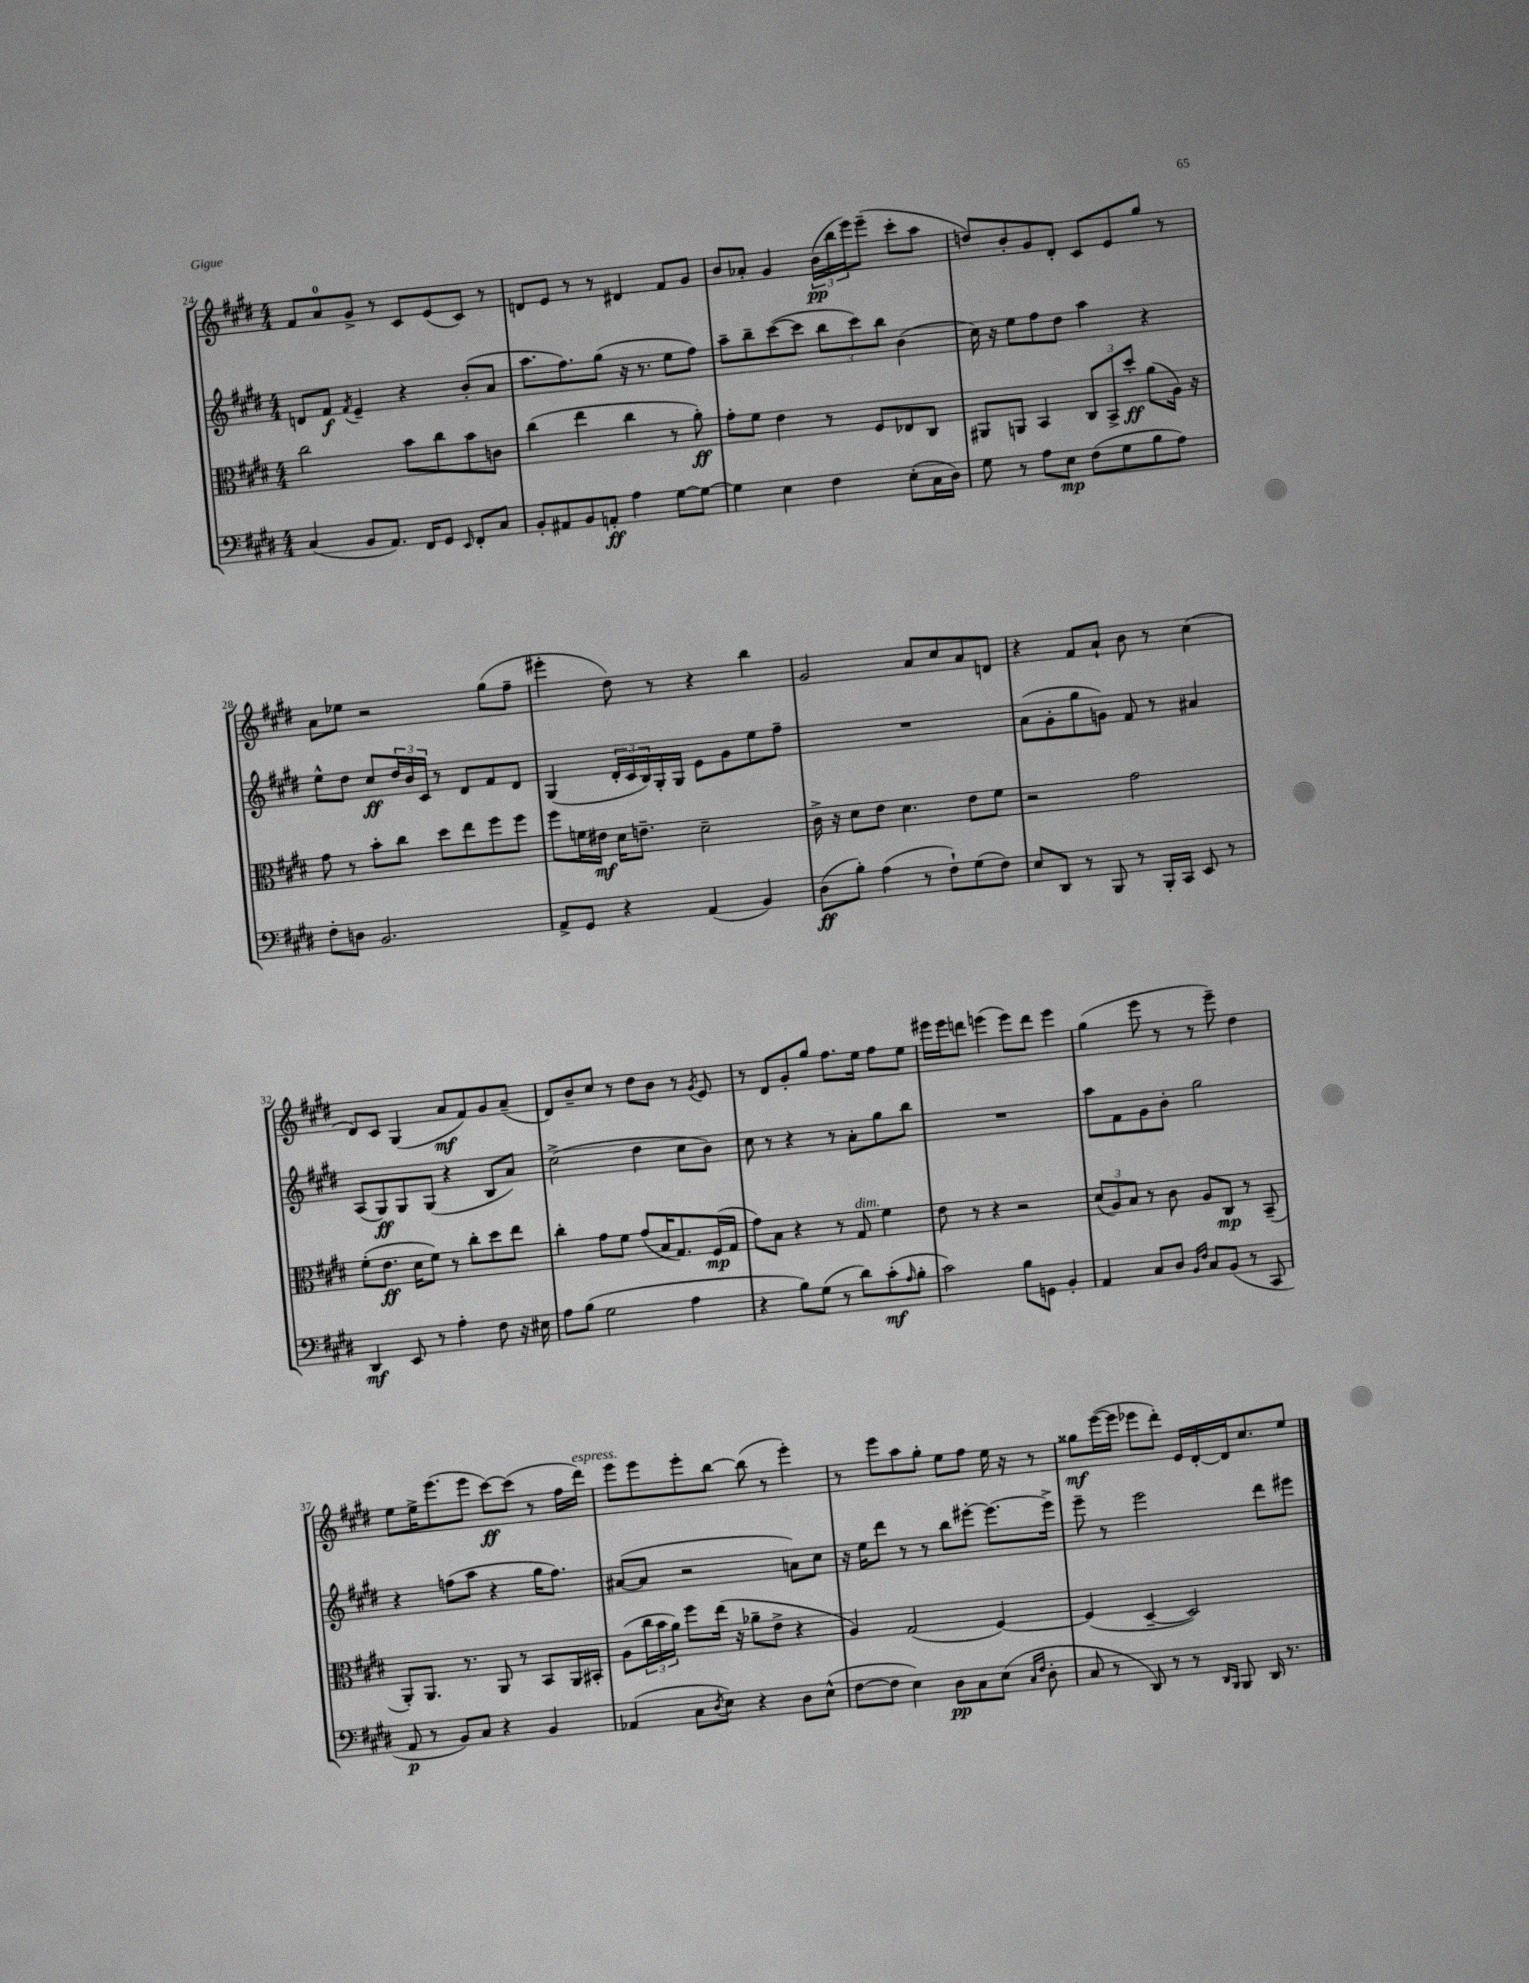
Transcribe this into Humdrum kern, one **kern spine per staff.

**kern	**kern	**kern	**kern
*staff4	*staff3	*staff2	*staff1
*clefF4	*clefC3	*clefG2	*clefG2
*k[f#c#g#d#]	*k[f#c#g#d#]	*k[f#c#g#d#]	*k[f#c#g#d#]
*M4/4	*M4/4	*M4/4	*M4/4
(4C#	2cc#	8d	8f#
.	.	8f#	8a
.	.	8qf#	.
8BB	.	4e~	8g#^
8.AA)	.	.	8r
.	8b	4r	8c#
16FF#	.	.	.
8GG#	8cc#	.	(8e
16qqEE	.	.	.
8FF#'	8b	(8b'	8c#)
8C#	8c	8a	8r
=	=	=	=
8BB'	(4cc#	8.aa	8d
8AA#	.	.	8e
.	.	8.ff#)	.
8BB	4ee	.	8r
8AA'	.	(8gg#	8r
4A	4cc#	16r	4d#
.	.	8.r	.
[8G#	8r	8ee	8f#
8G#_	8a')	8ff#)	8g#
=	=	=	=
4G#]	8g#'	8aa~	8b
.	8f#	8bb~	8a-'
4E	4e	([8ccc#	4g#
.	.	8ccc#]	.
4F#	8r	12bb	(24b
.	.	.	24bb
.	.	12ccc#)	24eee)
.	8F#	.	(8eee~
.	.	12bb	.
(8E'	8E-	(4b	8ccc#'
16C#	8C#	.	8aa
16D#)	.	.	.
=	=	=	=
8G#	8AA#	16cc#)	8dd)
.	.	16r	.
8r	8AA	8ee	8b'
8A	4BB	8ff#	8g#
8E	.	8dd#	8d#'
(8F#	12C#	4aa	8c#
.	12BB^	.	.
8G#	.	.	8e
.	12dd#'	.	.
8B	(8a	4r	8gg#
8A)	16A)	.	8r
.	16r	.	.
=	=	=	=
8F#'	8g#	8ee^^	8a
8D	8r	8dd#	8ee-
2.BB	8b'	8cc#	2r
.	8cc#	24dd#	.
.	.	24b	.
.	.	24c#	.
.	8dd#	8r	.
.	8ee	8d#	.
.	8ff#	8f#	(8gg#
.	8ff#	8d#	8ff#~
=	=	=	=
8AA^	8ff#	(4G#	4eee#'
8GG#	16f	.	.
.	16e#	.	.
4r	16d#	24d#'	8dd#)
.	.	24c#	.
.	8.e~	.	.
.	.	24B)	.
.	.	16G#'	8r
.	.	16G#	.
(4AA	2d#~	8e	4r
.	.	8g#	.
4BB)	.	8ee	4bb
.	.	8ff#~	.
=	=	=	=
(8D#	16c#^	1r	2g#
.	16r	.	.
8B')	8d#	.	.
(4A	8e	.	.
.	4.d#	.	.
8r	.	.	8a
8F#`)	.	.	8cc#
(8G#	8e	.	8a
8F#)	8f#	.	8d
=	=	=	=
8E	2r	(8a	4r
8DD#	.	8g#'	.
8r	.	8gg#	8f#
8BBB	.	8g)	8a`
8r	2g#	8f#	8b
16BBB'	.	8r	8r
16CC#	.	.	.
8EE	.	4a#	(4cc#
8r	.	.	.
=	=	=	=
4DD#	(8f#'	(8A	8d#)
.	8.e	8G#)	8c#
8EE	.	8G#	(4G#
.	16d#	.	.
8r	8f#)	(8G#	.
4A'	8r	4r	8a
.	8cc#'	.	8f#)
8F#	8dd#	8B	8g#
16r	8ee	8a)	(8a~
16E#	.	.	.
=	=	=	=
8A	4cc#'	(2cc#^	8d#)
(8B	.	.	8b~
2G#	8g#	.	8cc#
.	8f#	.	8r
.	(8g#	4dd#	8dd#
.	16B	.	8b
.	8.G#)	.	.
4A	.	8cc#	8r
.	.	.	8qg#
.	(16F#	8b)	8e
.	16G#	.	.
=	=	=	=
4r	8g#)	8cc#	8r
.	8B	8r	8d#
8B)	4r	4r	8g#'
(8G#	.	.	8gg#
8r	8r	8r	8.ff#
8d#)	8G#	8a'	.
.	.	.	16ee
(8c#'	4f#	8gg#	8ff#
16qqA	.	.	.
8B'	.	8bb	8ee
=	=	=	=
2c#)	8e	1r	16eee#
.	.	.	16eee#
.	8r	.	8ddd
.	4r	.	(4eee
8B	2r	.	8eee)
8GG	.	.	8ddd
4BB'	.	.	4eee
=	=	=	=
4AA	(12d#	8aa	(4gg#
.	12A)	.	.
.	.	8f#	.
.	12B	.	.
8C#	8r	8g#	8eee
8D#	8c#	8b'	8r
16qqBB	.	.	.
16qqF#	.	.	.
8C#	8A	2gg#	8r
(8BB	8C#	.	8eee~)
8r	8r	.	4dd#
8CC#	(8BB~	.	.
=	=	=	=
8AA	8AA')	4r	8ee
8r	8.AA	.	16ee^
.	.	.	(8.eee
8BB)	.	(8ff	.
.	8.r	.	.
8C#	.	8aa	8eee
4r	8AA	4r	[8ccc#)
.	8r	.	(8ccc#]
4BB	8BB	16gg#	8r
.	.	8.ff)	.
.	16AA	.	16ff#
.	16BB#'	.	16ddd#)
=	=	=	=
(4AA-	(8A	([8a#	8eee
.	24cc#	8a#]	8eee
.	24b	.	.
.	24a)	.	.
8C#	8ff#	2r	8eee'
8qD#	.	.	.
8E)	(16ee	.	[8bb
.	16r	.	.
4r	8a-~	.	(8bb]
.	8e^	.	8r
8D#	4r	8a)	4eee')
(8E^^	.	8cc#	.
=	=	=	=
[8F#	4A)	16r	8r
.	.	16ee	.
8F#]	.	8ddd#	8eee
4E)	(2G#	8r	8aa
.	.	8r	8gg#'
8D#	.	8bb	8ee
8C#	.	[8eee#'	8ff#
(8E	[4F#)	8.eee#_	16ee
.	.	.	16r
16qqC#	.	.	.
16qqF#	.	.	.
8D#'	.	.	8r
.	.	16eee#^]	.
=	=	=	=
8C#	(4F#]	8eee~	8gg##
8r	.	8r	([16eee
.	.	.	16eee]
8DD#)	[4D#~	2eee	8eee-
8r	.	.	8ddd#')
8r	2D#])	.	16e
.	.	.	[16d#'
16qqDD#	.	.	.
16qqBBB	.	.	.
8BBB	.	.	16d#]
.	.	.	8.cc#
16DD#	.	8ddd#	.
8.r	.	.	.
.	.	8eee#	8ee
==	==	==	==
*-	*-	*-	*-
